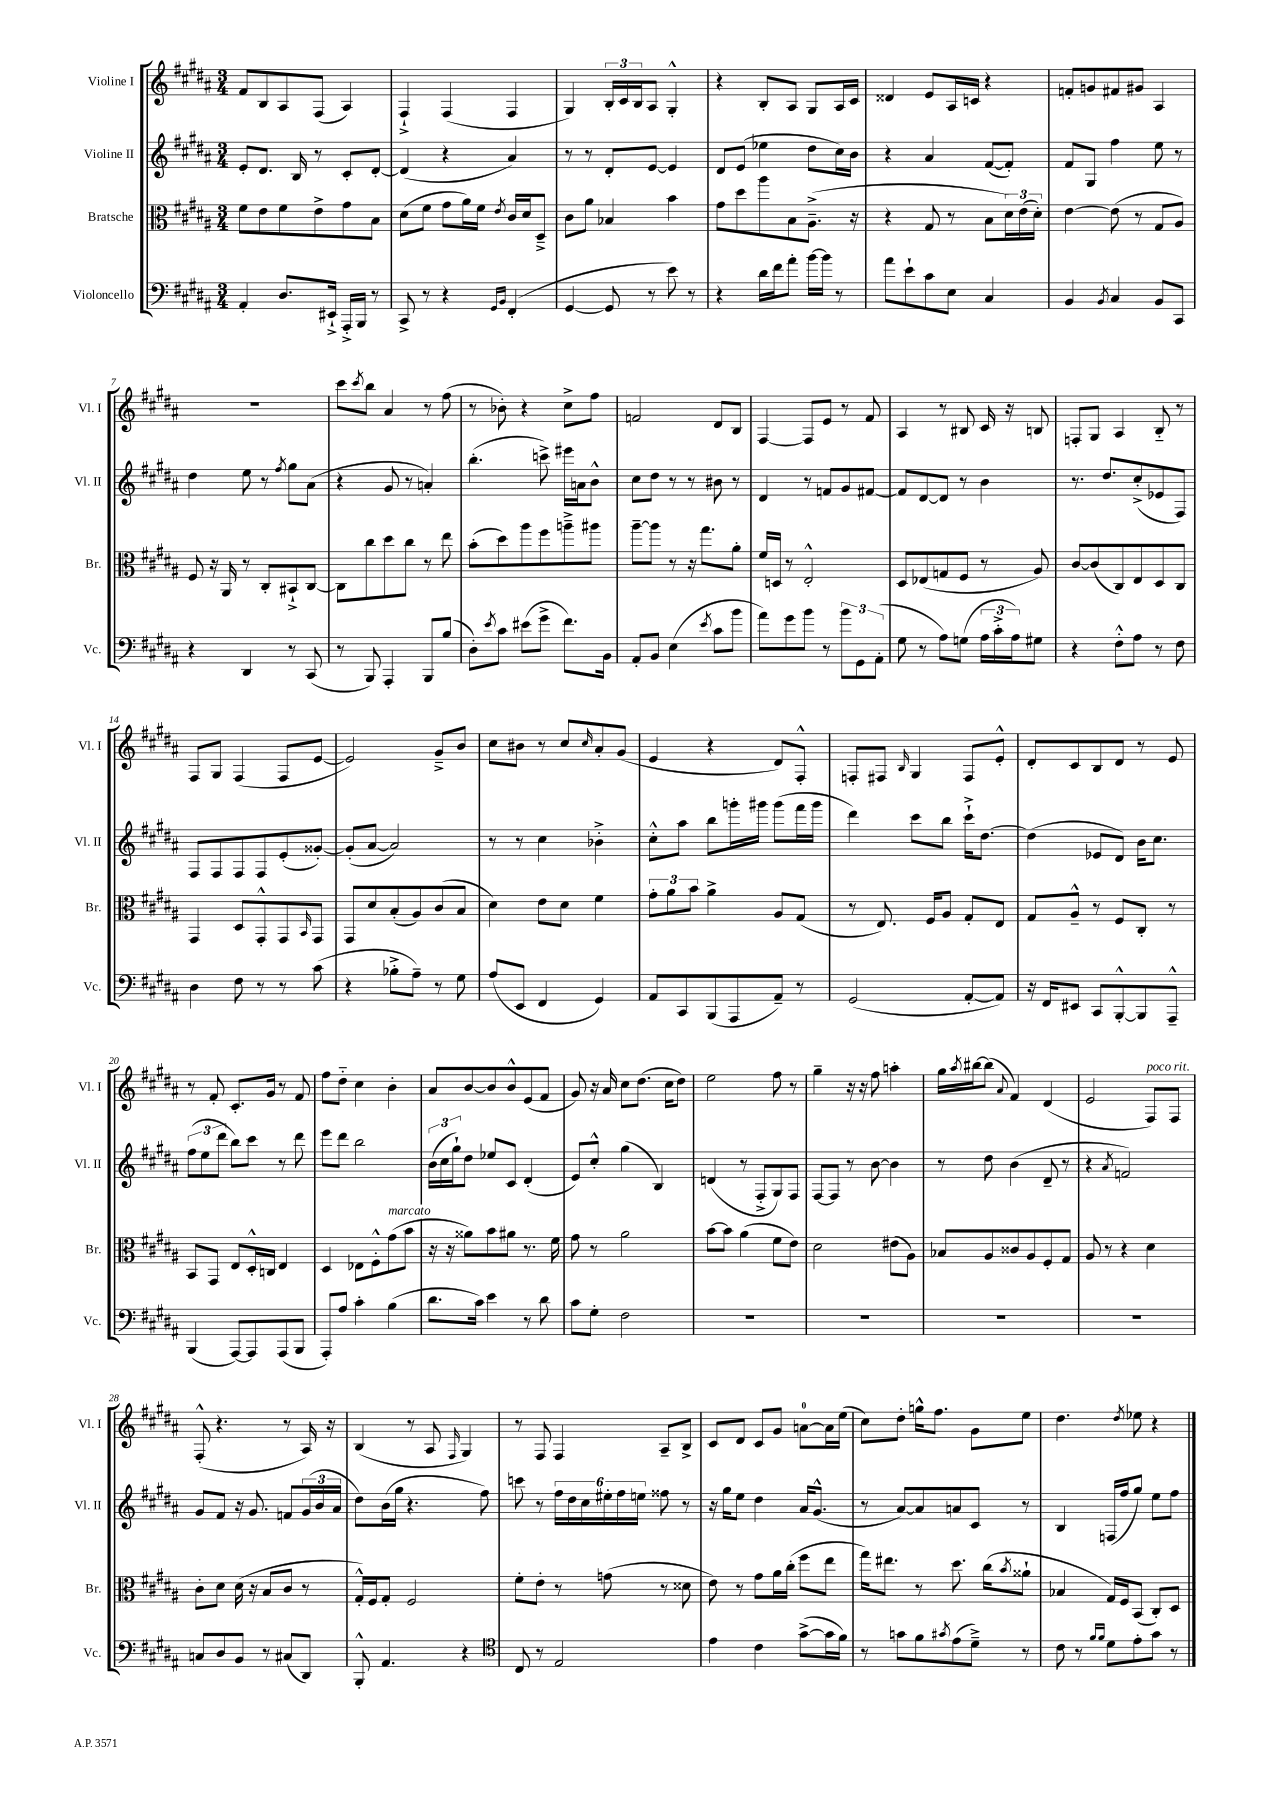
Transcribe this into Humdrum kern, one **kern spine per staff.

**kern	**kern	**kern	**kern
*staff4	*staff3	*staff2	*staff1
*clefF4	*clefC3	*clefG2	*clefG2
*k[f#c#g#d#a#]	*k[f#c#g#d#a#]	*k[f#c#g#d#a#]	*k[f#c#g#d#a#]
*M3/4	*M3/4	*M3/4	*M3/4
4AA#'	8f#	8e'	8f#
.	8e	8.d#	8B
8.D#	8f#	.	8A#
.	.	16B	.
.	8e^	8r	(8F#
16EE#`^	.	.	.
16AAA#'^	8g#	8c#'	4A#)
16BBB	.	.	.
8r	8B	[8d#'	.
=	=	=	=
8CC#^	(8d#	(4d#]	4F#`^
8r	8f#	.	.
4r	8g#	4r	(4F#
.	16a#)	.	.
.	16f#	.	.
16qqGG#	.	.	.
16qqBB	8qe	.	.
(4FF#'	16c#	4a#)	4F#
.	16d#	.	.
.	8D#~^	.	.
=	=	=	=
[4GG#	8c#	8r	4G#)
.	8a#	8r	.
8GG#]	4B-	8d#'	24B'
.	.	.	24c#
.	.	.	24B
8r	.	[8e	8A#
8e)	4b	4e]	4G#'^^
8r	.	.	.
=	=	=	=
4r	8g#	8d#	4r
.	8dd#	(8e	.
16d#	8aa#	4ee-	8B'
16f#	.	.	.
8a#'	8B	.	8A#
[16b	(8.A#~^	8dd#	8G#
16b]	.	.	.
8r	.	16cc#)	16A#
.	16r	16b	16c#
=	=	=	=
8a#	4r	4r	4d##
8e`	.	.	.
8c#	8G#	4a#	8e
8E	8r	.	16A#
.	.	.	16c
4C#	8B	([8f#	4r
.	24d#)	8f#'])	.
.	(24e	.	.
.	24d#')	.	.
=	=	=	=
4BB	[4e	8f#	8f'
.	.	8G#	8g
8qBB	.	.	.
4C#	(8e]	4ff#	8f#
.	8r	.	8g#
8BB	8G#	8ee	4A#
8CC#	8A#)	8r	.
=	=	=	=
4r	8F#	4dd#	2.r
.	16r	.	.
.	16AA#	.	.
4DD#	8r	8ee	.
.	8C#'	8r	.
.	.	8qff#	.
8r	8BB#`^	8gg#	.
(8CC#	[8C#	(8a#	.
=	=	=	=
8r	8C#]	4r	8ccc#
.	.	.	8qccc#
8BBB)	8cc#	.	8bb
4AAA#'	8dd#	8g#	4a#
.	8cc#	8r	.
8BBB	8r	4a')	8r
(8B	8ee	.	(8ff#
=	=	=	=
8D#')	(8b'	(4.bb'	8r
8qe	.	.	.
8c#	8dd#)	.	8b-')
(8e#	8aa#	.	4r
8g#^	8ff#	8ccc^)	.
8.f#)	8aa~^	16eee#	8cc#^
.	.	16a	.
.	8aa#	8b^^	8ff#
16BB	.	.	.
=	=	=	=
8AA#'	[8aa#~	8cc#	2f
8BB	8aa#]	8dd#	.
(4E	8r	8r	.
.	16r	8r	.
.	8.gg#	.	.
8qe	.	.	.
8c#	.	8b#	8d#
8b	8a#'	8r	8B
=	=	=	=
8a#)	16f#	4d#	[4F#
.	16D	.	.
8g#	8r	.	.
8b	2E'^^	8r	8F#]
8r	.	8f	8e
12b	.	8g#	8r
12GG#	.	.	.
.	.	[8f#	8f#
(12AA#'	.	.	.
=	=	=	=
8G#	8D#	8f#]	4A#
8r	(8E-	[8d#	.
8A#)	8G	8d#]	8r
(8G	8F#	8r	8B#
24A#	8r	4b	16c#
24c#'^	.	.	.
.	.	.	16r
24A#)	.	.	.
8G#	8A#)	.	8B
=	=	=	=
4r	[8c#	8.r	8F'
.	(8c#]	.	8G#
.	.	8.dd#	.
8F#'^^	8C#)	.	4A#
8A#	8E	(8cc#'^	.
8r	8D#	8e-	8B'~
8F#	8C#	8F#)	8r
=	=	=	=
4D#	4GG#	8F#	8F#
.	.	8F#	8G#
8F#	8D#	8F#	(4F#
8r	8GG#'^^	8F#	.
8r	8GG#	(8e'	8F#
.	16qqBB	.	.
(8c#	8GG#	[8g##')	[8e
=	=	=	=
4r	8GG#	(8g##']	2e])
.	8d#	[8a#	.
8B-'^	(8B'	2a#])	.
8A#~)	8A#)	.	.
8r	(8c#	.	8g#~^
8G#	8B	.	8b
=	=	=	=
(8A#	4d#)	8r	8cc#
8EE	.	8r	8b#
4FF#	8e	4cc#	8r
.	8d#	.	8cc#
.	.	.	16qqcc#
4GG#)	4f#	4b-'^	8a#'
.	.	.	(8g#
=	=	=	=
8AA#	12g#'	8cc#'^^	4e
.	12a#	.	.
8CC#	.	8aa#	.
.	12b	.	.
(8BBB	4a#^	8bb	4r
8AAA#	.	16ggg'	.
.	.	16ggg#	.
8AA#~)	8A#	(8ggg#	8d#)
8r	(8G#	16fff#	8F#'^^
.	.	16ggg#	.
=	=	=	=
(2GG#	8r	4ddd#)	8F'
.	8.E)	.	8F#
.	.	.	16qqB
.	.	8ccc#	4G#
.	16F#	.	.
.	8A#	8bb	.
[8AA#'	8G#'	16ccc#`^	8F#
.	.	[8.dd#	.
8AA#])	8E	.	8e'^^
=	=	=	=
16r	8G#	(4dd#]	8d#'
16FF#	.	.	.
8EE#	8A#~^^	.	8c#
8CC#	8r	8e-	8B
[8BBB'^^	8F#	8d#)	8d#
8BBB]	8C#'	16b	8r
.	.	8.cc#	.
8AAA#~^^	8r	.	8e
=	=	=	=
(4BBB	8BB	(12ff#	8r
.	.	12ee	.
.	8GG#	.	8f#'
.	.	12ddd#	.
[8AAA#)	8E	8bb)	8.c#'
8AAA#]	16D#'^^	8ccc#	.
.	16C	.	16g#
(8AAA#	4E	8r	8r
8BBB	.	8ddd#	8f#
=	=	=	=
8AAA#')	4D#	8eee	8ff#
8A#	.	8ddd#	8dd#'~
4c#'	8E-	2bb	4cc#
.	8F#'^^	.	.
(4B	(8g#	.	4b'
.	8b	.	.
=	=	=	=
8.d#	16r	(24b	8a#
.	.	24cc#	.
.	16r	.	.
.	.	24gg#`)	.
.	8a##)	8dd#	[8b
16c#)	.	.	.
4e	8b	8ee-	8b]
.	8a#	8c#	8b^^
8r	8.r	(4d#'	(8e
8d#	.	.	8f#
.	16f#	.	.
=	=	=	=
8c#	8g#	8e)	8g#)
8G#'	8r	8cc#'^^	16r
.	.	.	16a#
2F#	2a#	(4gg#	8cc#
.	.	.	(8.dd#
.	.	4B)	.
.	.	.	16cc#
.	.	.	8dd#)
=	=	=	=
2.r	[8b	(4d	2ee
.	8b]	.	.
.	(4a#	8r	.
.	.	8F#'^	.
.	8f#	8G#)	8ff#
.	8e)	8F#	8r
=	=	=	=
2.r	2d#	[8F#	4gg#~
.	.	8F#]	.
.	.	8r	16r
.	.	.	16r
.	.	[8b	8ff#
.	(8e#	4b]	4aa'
.	8A#)	.	.
=	=	=	=
2.r	8B-	8r	16gg#
.	.	.	8qaa#
.	.	.	[16bb#
.	8A#	8dd#	(8bb#]
.	.	.	8qqa#
.	8c##	(4b	4f#)
.	8A#	.	.
.	8F#'	8d#~	(4d#
.	8G#	8r	.
=	=	=	=
2.r	8A#	4r	2e
.	8r	.	.
.	.	8qa#	.
.	4r	2f)	.
.	4d#	.	8F#)
.	.	.	8F#
=	=	=	=
8C	8c#'	8g#	(8F#'^^
8D#	8d#	8f#	4.r
8BB	(16d#	16r	.
.	16r	8.g#	.
8r	8B	.	.
(8C#	8c#	8f	8r
8DD#)	8r	(24g#	16A#)
.	.	24b	.
.	.	.	16r
.	.	24a#	.
=	=	=	=
8BBB'^^	16G#'^^)	8dd#)	(4B
.	16F#	.	.
4.AA#	8G#'	(16b	.
.	.	16gg#	.
.	2F#	4.r	8r
.	.	.	8A#
.	.	.	16qqF#
4r	.	.	4G#)
.	.	8ff#)	.
=	=	=	=
*clefC4	*	*	*
8C#	8f#'	8ccc	8r
8r	8e'	8r	8F#
2E	8r	24ff#	4F#
.	.	24dd#	.
.	.	24cc#	.
.	(8g	24ee#'	.
.	.	24ff#	.
.	.	24ee	.
.	8r	8ff##	8A#~
.	8d##	8r	8B^
=	=	=	=
4e	8e)	16r	8c#
.	.	16gg#	.
.	8r	8ee	8d#
4c#	8g#	4dd#	8c#
.	16a#	.	8g#
.	(16cc#'	.	.
([8g#^	8ff#	16a#	[8a
.	.	(8.g#^^	.
16g#]	8ee	.	16a]
16f#)	.	.	(16ee
=	=	=	=
8r	16gg#)	8r	8cc#)
.	8.ee#	.	.
8g	.	[8a#)	8dd#'
8f#	8r	8a#]	16gg^^
.	.	.	8.ff#
8qg#	.	.	.
(8e	8.dd#	8a	.
8d#~^)	.	8c#	8g#
.	(16cc#	.	.
.	8qb	.	.
8r	8a##`	8r	8ee
=	=	=	=
8c#	4B-	4B	4.dd#
8r	.	.	.
16qqf#	.	.	.
16qqf#	.	.	.
8d#	16G#)	(16F	.
.	16F#	16ff#	.
.	.	.	8qdd#
8e'	(8BB	8gg#)	8ee-
8g#	8C#')	8ee	4r
8r	8D#	8ff#	.
==	==	==	==
*-	*-	*-	*-
